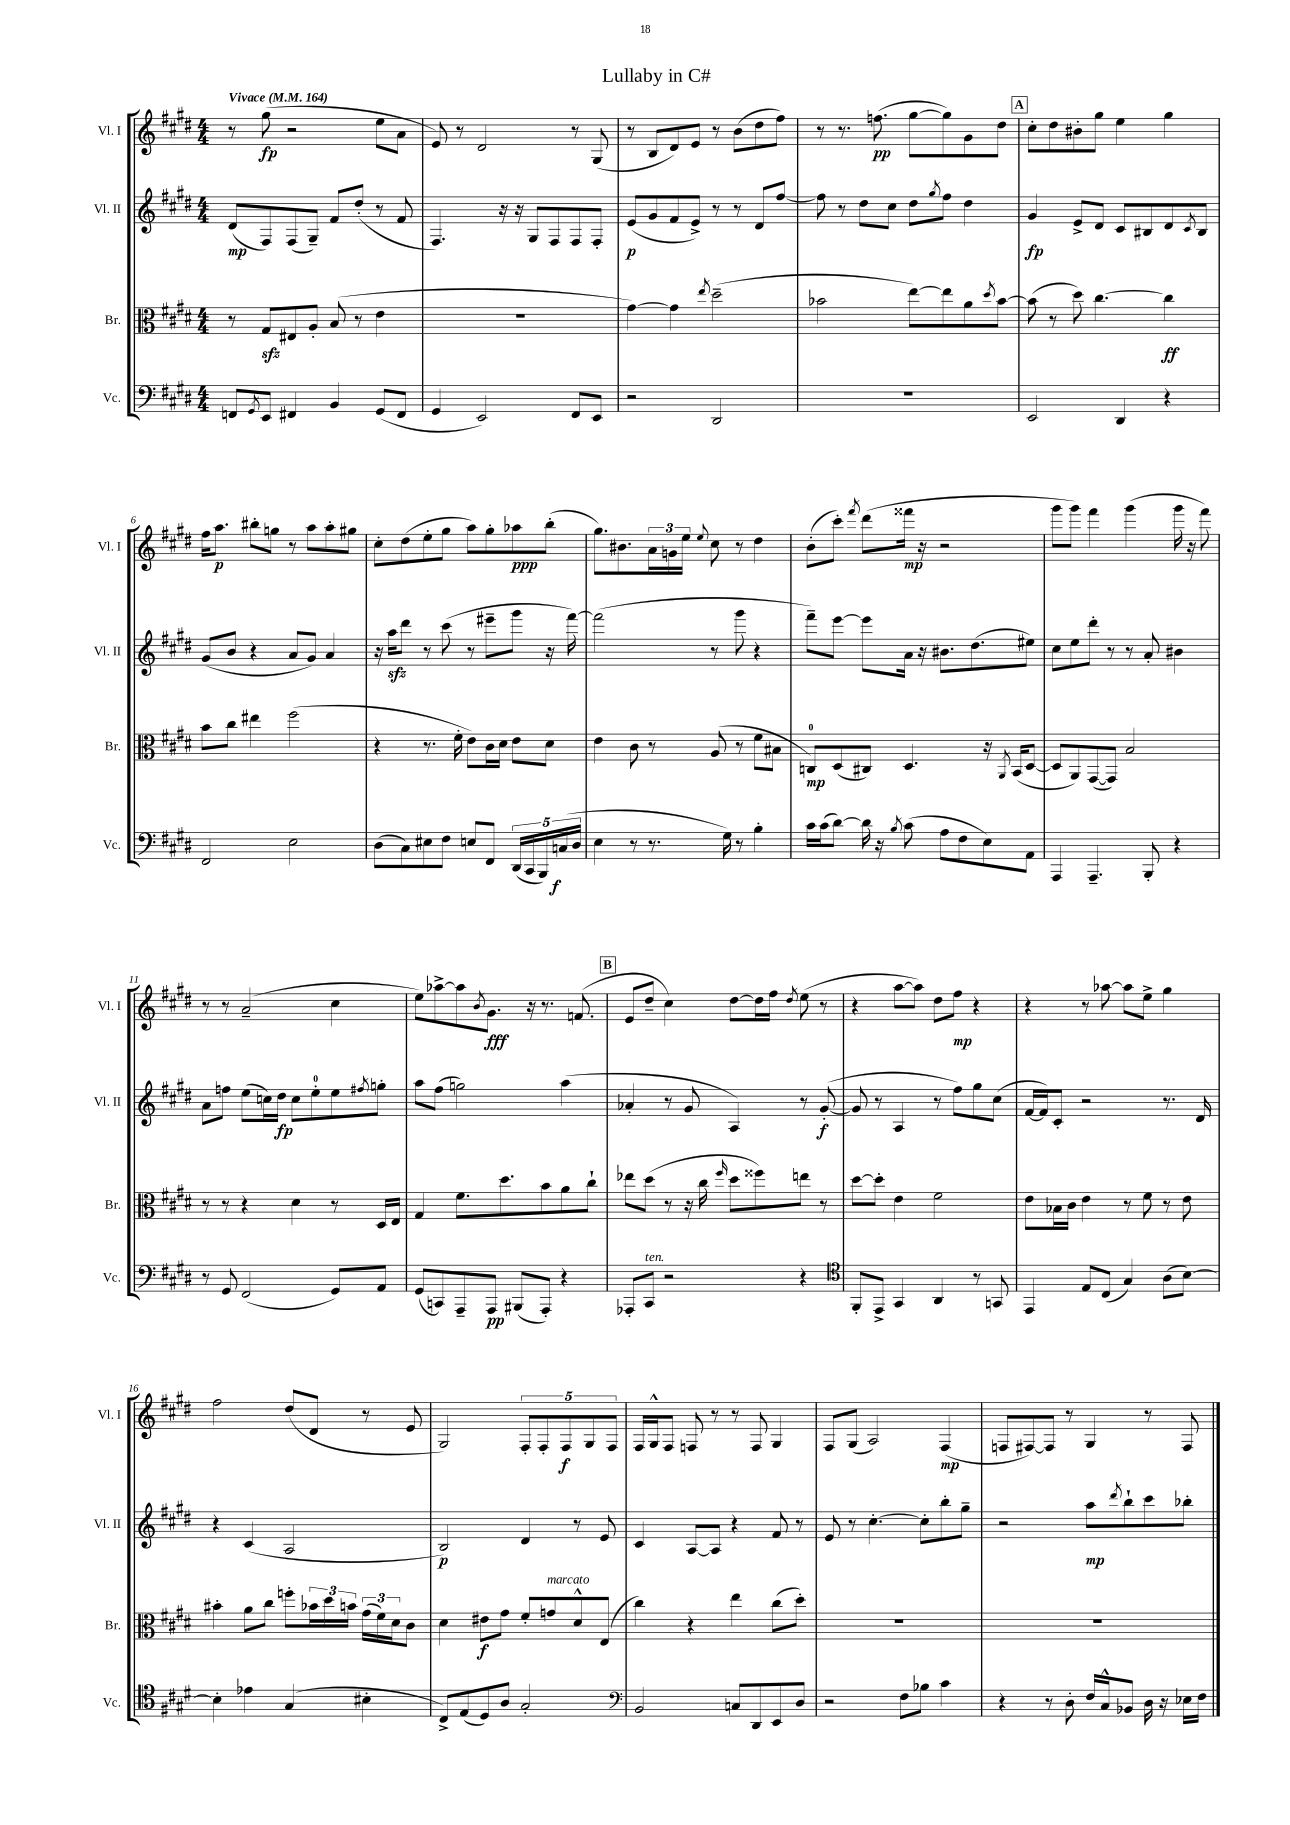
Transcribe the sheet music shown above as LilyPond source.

\header { title = "Lullaby in C#" }
<<
\new StaffGroup <<
\new Staff = "s0" \with { instrumentName = "Vl. I" shortInstrumentName = "Vl. I" } {
    \clef treble \key e \major \numericTimeSignature \time 4/4 \tempo "Vivace" 4 = 164
    r8 gis''8\fp( r2 e''8 a'8 |
    e'8) r8 dis'2 r8 gis8( |
    r8 b8 dis'8) e'8 r8 b'8( dis''8 fis''8) |
    r8 r8. f''8.\pp( gis''8~ gis''8) gis'8 dis''8 |
    \mark \markup { \box "A" } cis''8-. dis''8 bis'8-. gis''8 e''4 gis''4 |
    fis''16 a''8.\p bis''8-. g''8 r8 a''8 a''8-. gis''8 |
    cis''8-. dis''8( e''8-. gis''8 a''8) gis''8-. aes''8\ppp b''8-.( |
    gis''8.) bis'8. \tuplet 3/2 { a'16 g'16 e''16 } \appoggiatura { e''8 } cis''8 r8 dis''4 |
    b'8-.( cis'''8-.) \acciaccatura { fis'''8 } dis'''8( fisis'''16\mp r16 r2 |
    gis'''8 gis'''8) fis'''4 gis'''4( gis'''16 r16 fis'''8) |
    r8 r8 a'2--( cis''4 |
    e''8) aes''8~-> aes''8 \acciaccatura { b'8 } gis'8.\fff r16 r8. f'8.( |
    \mark \markup { \box "B" } e'8 dis''8-- cis''4) dis''8~ dis''16 fis''16 \acciaccatura { dis''8 } e''8( r8 |
    r4 a''8~ a''8) dis''8 fis''8\mp r4 |
    r4 r8 aes''8~ aes''8 e''8-> gis''4 |
    fis''2 dis''8( dis'8 r8 e'8 |
    gis2) \tuplet 5/4 { fis8-. fis8-. fis8\f gis8 fis8 } |
    fis16 gis16-^ fis8 f8 r8 r8 f8 gis4 |
    fis8 gis8( a2) fis4\mp( |
    f8 fis8~) fis8 r8 gis4 r8 fis8 \bar "|." |
}
\new Staff = "s1" \with { instrumentName = "Vl. II" shortInstrumentName = "Vl. II" } {
    \clef treble \key e \major \numericTimeSignature \time 4/4
    dis'8\mp( fis8) fis8( gis8--) fis'8 dis''8-.( r8 fis'8 |
    fis4.) r16 r16 gis8 fis8 fis8 fis8-. |
    e'8\p( gis'8 fis'8 e'8->) r8 r8 dis'8 fis''8~ |
    fis''8 r8 dis''8 cis''8 dis''8 \acciaccatura { gis''8 } fis''8 dis''4 |
    \mark \markup { \box "A" } gis'4\fp e'8-> dis'8 cis'8 bis8 dis'8 \acciaccatura { cis'8 } bis8 |
    gis'8( b'8 r4 a'8 gis'8) a'4 |
    r16 a''16\sfz dis'''8 r8 cis'''8( r8 eis'''8-- gis'''8 r16 fis'''16~) |
    fis'''2( r8 gis'''8 r4 |
    fis'''8--) e'''8~ e'''8 a'16 r16 bis'8. dis''8.( eis''8) |
    cis''8 e''8 dis'''8-. r8 r8 a'8-. bis'4 |
    a'8 f''8 e''8( c''16) dis''16\fp c''8 e''8-0-. e''8 \acciaccatura { fis''8 } g''8-. |
    a''8 fis''8( g''2) a''4( |
    \mark \markup { \box "B" } aes'4-. r8 gis'8 a4) r8 gis'8~-.\f( |
    gis'8 r8 a4 r8 fis''8) gis''8 cis''8( |
    fis'16~ fis'16) cis'8-. r2 r8. dis'16 |
    r4 cis'4( a2 |
    b2\p) dis'4 r8 e'8 |
    cis'4 a8~ a8 r4 fis'8 r8 |
    e'8 r8 cis''4.~-. cis''8-. b''8-. gis''8-- |
    r2 a''8\mp \acciaccatura { dis'''8 } b''8-! cis'''8 bes''8-. \bar "|." |
}
\new Staff = "s2" \with { instrumentName = "Br." shortInstrumentName = "Br." } {
    \clef alto \key e \major \numericTimeSignature \time 4/4
    r8 gis8\sfz eis8 a8-. b8( r8 e'4 |
    R1 |
    gis'4~) gis'4 \acciaccatura { e''8 } dis''2--( |
    bes'2 e''8~) e''8 a'8 \acciaccatura { dis''8 } bes'8~ |
    \mark \markup { \box "A" } bes'8( r8 dis''8) cis''4.~ cis''4\ff |
    b'8 cis''8 eis''4 fis''2( |
    r4 r8. fis'16-. e'8) cis'16 dis'16 e'8 dis'8 |
    e'4 cis'8 r8 a8( r8 fis'8 bis8 |
    c8-0\mp) dis8( cis8) dis4. r16 \acciaccatura { a,8 } b,16( dis8~ |
    dis8 a,8) gis,8~( gis,8) b2 |
    r8 r8 r4 dis'4 r8 dis16 e16 |
    gis4 fis'8. dis''8. b'8 a'8 cis''8-! |
    \mark \markup { \box "B" } ees''8 dis''8( r8 r16 cis''16 \grace { fis''16 } dis''8 fisis''8) e''8 r8 |
    dis''8~ dis''8-. e'4 fis'2 |
    e'8 bes16 cis'16 e'4 r8 fis'8 r8 e'8 |
    bis'4-. a'8 cis''8 f''8-. \tuplet 3/2 { bes'16 dis''16 b'16 } \tuplet 3/2 { gis'16( fis'16) dis'16 } cis'8 |
    dis'4 eis'8\f gis'8 fis'8-. g'8^\markup { \italic "marcato" } dis'8-^ e8( |
    cis''4) r4 e''4 cis''8( dis''8-.) |
    R1 |
    R1 \bar "|." |
}
\new Staff = "s3" \with { instrumentName = "Vc." shortInstrumentName = "Vc." } {
    \clef bass \key e \major \numericTimeSignature \time 4/4
    f,8 \acciaccatura { gis,8 } e,8 fis,4 b,4 gis,8( fis,8 |
    gis,4 e,2) fis,8 e,8 |
    r2 dis,2 |
    R1 |
    \mark \markup { \box "A" } e,2 dis,4 r4 |
    fis,2 e2 |
    dis8( cis8) eis8 fis8 e8 fis,8 \tuplet 5/4 { dis,16( cis,16 b,,16) c16\f( dis16 } |
    e4 r8 r8. gis16) r8 b4-. |
    cis'16 cis'16( dis'8~) dis'16 r16 \acciaccatura { b8 } cis'8( a8 fis8 e8) a,8 |
    a,,4 a,,4.-- b,,8-. r4 |
    r8 gis,8 fis,2( gis,8) a,8 |
    gis,8( c,8) a,,8-- a,,8\pp bis,,8( a,,8-.) r4 |
    \mark \markup { \box "B" } aes,,8-. cis,8^\markup { \italic "ten." } r2 r4 |
    \clef tenor fis,8-. e,8-> gis,4 a,4 r8 g,8 |
    e,4 e8 cis8( gis4) a8( b8~) |
    b4-. ees'4 gis4( bis4-. |
    cis8->) e8( dis8) a8 gis2-. |
    \clef bass b,2 c8 dis,8 e,8 dis8 |
    r2 fis8 bes8 cis'4 |
    r4 r8 dis8-. fis16 cis16-^ bes,8 dis16 r16 ees16 fis16 \bar "|." |
}
>>
>>
